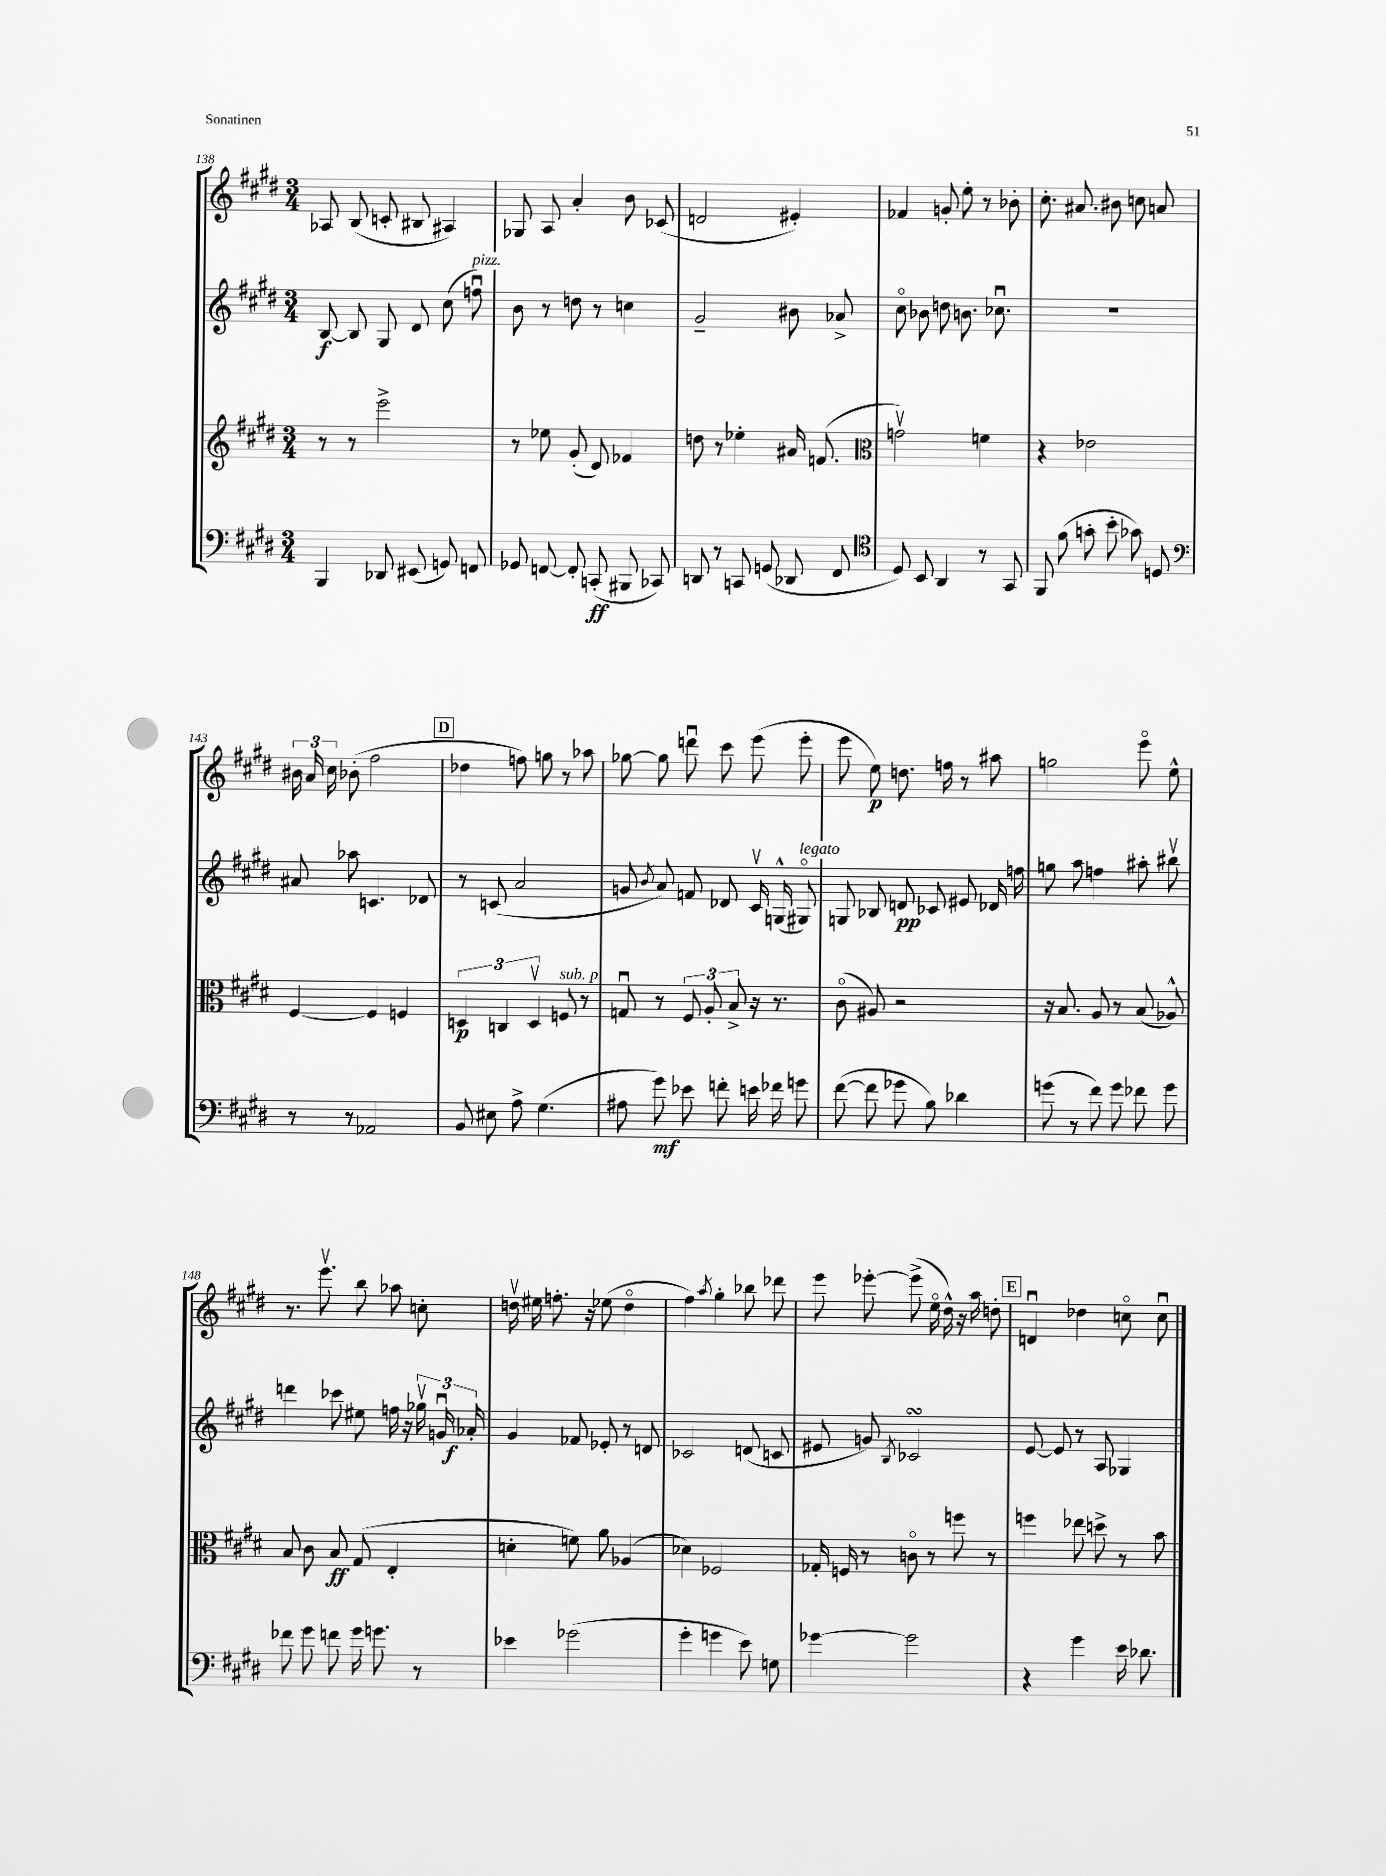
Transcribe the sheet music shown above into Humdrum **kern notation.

**kern	**dynam	**kern	**dynam	**kern	**dynam	**kern	**dynam
*part4	*part4	*part3	*part3	*part2	*part2	*part1	*part1
*staff4	*staff4	*staff3	*staff3	*staff2	*staff2	*staff1	*staff1
*clefF4	*	*clefG2	*	*clefG2	*	*clefG2	*
*k[f#c#g#d#]	*	*k[f#c#g#d#]	*	*k[f#c#g#d#]	*	*k[f#c#g#d#]	*
*M3/4	*	*M3/4	*	*M3/4	*	*M3/4	*
=138	=138	=138	=138	=138	=138	=138	=138
4BBB/	.	8r	.	[8B/	f	8A-X/	.
.	.	8r	.	8B/]	.	(8B/	.
8DD-X/	.	2eee^\	.	8G#/	.	8cn'/	.
(8EE#X/	.	.	.	8d#/	.	8B#X/	.
8GGn/)	.	.	.	(8cc#\	.	4A#X/)	.
!	!	!	!	!LO:TX:a:i:t=pizz.	!	!	!
8FFn/	.	.	.	8ffnu\)	.	.	.
=139	=139	=139	=139	=139	=139	=139	=139
8GG-X/	.	8r	.	8b\	.	8G-X/	.
[8FFn/	.	8ee-X\	.	8r	.	8A/	.
8FF'/]	.	(8g#'/	.	8ddn\	.	4a'/	.
(8CCn'/	ff	8d#/)	.	8r	.	.	.
8BBB#X/	.	4f-X/	.	4ccn\	.	8b\	.
8CC-X/)	.	.	.	.	.	(8c-X/	.
=140	=140	=140	=140	=140	=140	=140	=140
8DDn/	.	8ddn\	.	2g#~/	.	2dn/	.
8r	.	8r	.	.	.	.	.
8CCn/	.	4ee-X'\	.	.	.	.	.
(8GGn/	.	.	.	.	.	.	.
8DD-X/	.	16a#X/	.	8b#X\	.	4e#X'/)	.
.	.	(8.fn/	.	.	.	.	.
8FF#/	.	.	.	8a-X^/	.	.	.
=141	=141	=141	=141	=141	=141	=141	=141
*clefC4	*	*clefC3	*	*	*	*	*
8D#/)	.	2gnv\)	.	8cc#\	.	4f-X/	.
8BB/	.	.	.	8b-X\	.	.	.
4AA/	.	.	.	8ddn\	.	8gn'/	.
.	.	.	.	8.bn\	.	8ee'\	.
8r	.	4fn\	.	.	.	8r	.
.	.	.	.	8.cc-Xu\	.	.	.
8GG#/	.	.	.	.	.	8b-X'\	.
=142	=142	=142	=142	=142	=142	=142	=142
8FF#/	.	4r	.	2.r	.	8.cc#'\	.
(8f#\	.	.	.	.	.	.	.
.	.	.	.	.	.	8.a#X/	.
8gn'\	.	2e-X\	.	.	.	.	.
8b'\	.	.	.	.	.	8b#X\	.
8g-X\)	.	.	.	.	.	8ccn\	.
8Dn/	.	.	.	.	.	8an/	.
!!LO:LB:g=z
=143	=143	=143	=143	=143	=143	=143	=143
*clefF4	*	*	*	*	*	*	*
8r	.	[4F#/	.	8a#X/	.	24b#X\	.
.	.	.	.	.	.	24a/	.
.	.	.	.	.	.	24cc#\	.
8r	.	.	.	8aa-X\	.	(8b-X'\	.
2AA-X/	.	4F#/]	.	4.cn/	.	2ff#\	.
.	.	4Fn/	.	.	.	.	.
.	.	.	.	8d-X/	.	.	.
!!LO:REH:place=s1:t=D
=144	=144	=144	=144	=144	=144	=144	=144
8BB/	.	6Dn/	p	8r	.	4dd-X\	.
8E#X\	.	.	.	(8cn/	.	.	.
.	.	6Cn/	.	.	.	.	.
8A^\	.	.	.	2a/	.	8ffn\)	.
.	.	6Dv/	.	.	.	.	.
(4.G#\	.	.	.	.	.	8ggn\	.
!	!	!LO:TX:a:i:t=sub. p	!	!	!	!	!
.	.	8Fn/	.	.	.	8r	.
.	.	8r	.	.	.	8aa-X\	.
=145	=145	=145	=145	=145	=145	=145	=145
8A#X\	.	8Gnu/	.	8gn/	.	[8gg-X\	.
.	.	.	.	8qb/	.	.	.
8g#\)	mf	8r	.	8a/)	.	8gg-\]	.
8e-X\	.	12F#/	.	8fn/	.	8dddnu\	.
.	.	12A'/	.	.	.	.	.
8fn'\	.	.	.	8d-X/	.	8ccc#\	.
.	.	12B^/	.	.	.	.	.
16en\	.	16r	.	16c#v/	.	(8eee\	.
16f-X\	.	8.r	.	(16Gn^^/	.	.	.
!	!	!	!	!LO:TX:a:i:t=legato	!	!	!
8gn\	.	.	.	8G#X/)	.	8eee'\	.
=146	=146	=146	=146	=146	=146	=146	=146
([8f#\	.	(8c#\	.	8Gn/	.	8eee\	.
8f#\]	.	8A#X/)	.	8B-X/	.	8ee\)	p
8g-X\	.	2r	.	8dn/	pp	8.ddn\	.
8B\)	.	.	.	8c-X/	.	.	.
.	.	.	.	.	.	16ffn\	.
4d-X\	.	.	.	8e#X/	.	8r	.
.	.	.	.	16d-X/	.	8aa#X\	.
.	.	.	.	16ffn\	.	.	.
=147	=147	=147	=147	=147	=147	=147	=147
(8gn\	.	16r	.	8ggn\	.	2ggn\	.
.	.	8.B/	.	.	.	.	.
8r	.	.	.	8aa\	.	.	.
8f#\)	.	8A/	.	4ffn\	.	.	.
8g\	.	8r	.	.	.	.	.
8f-X\	.	(8B/	.	8aa#X'\	.	8eee\	.
8g\	.	8A-X^^/)	.	8bb#Xv\	.	8ee^^\	.
!!LO:LB:g=z
=148	=148	=148	=148	=148	=148	=148	=148
8f-X\	.	8B/	.	4dddn\	.	8.r	.
8g#\	.	8c#\	.	.	.	.	.
.	.	.	.	.	.	8.eeev\	.
8fn\	.	8B/	ff	8ccc-X\	.	.	.
16g#\	.	(8G#/	.	8ee#X\	.	8bb\	.
8.gn\	.	.	.	.	.	.	.
.	.	4E'/	.	16ffn\	.	8aa-X\	.
.	.	.	.	16r	.	.	.
8r	.	.	.	24gg-Xv\	.	8ccn'\	.
.	.	.	.	24gnu/	.	.	.
.	.	.	.	24a-X'/	f	.	.
=149	=149	=149	=149	=149	=149	=149	=149
4e-X\	.	4dn'\	.	4g#/	.	16ddnv\	.
.	.	.	.	.	.	16ee#X\	.
.	.	.	.	.	.	8.ffn'\	.
(2g-X\	.	8fn\)	.	8f-X/	.	.	.
.	.	.	.	.	.	16r	.
.	.	8a\	.	8e-X'/	.	(8ee-X\	.
.	.	(4A-X/	.	8r	.	4dd\	.
.	.	.	.	8dn/	.	.	.
=150	=150	=150	=150	=150	=150	=150	=150
4g#'\	.	4d-X\)	.	2c-X/	.	4ff#\)	.
.	.	.	.	.	.	8qaa/	.
4gn\	.	2F-X/	.	.	.	4gg#'\	.
8e\)	.	.	.	(8dn/	.	8bb-X\	.
8Gn\	.	.	.	8cn/	.	8ddd-X\	.
=151	=151	=151	=151	=151	=151	=151	=151
[4g-X\	.	16G-X'/	.	8e#X/	.	8eee\	.
.	.	16Fn/	.	.	.	.	.
.	.	8r	.	8gn/)	.	[8eee-X'\	.
.	.	.	.	8qB/	.	.	.
2g-\]	.	8cn\	.	2c-XsSSs/	.	(8eee-^\]	.
.	.	8r	.	.	.	16ee\	.
.	.	.	.	.	.	16dd#^^\)	.
.	.	8ffn\	.	.	.	16r	.
.	.	.	.	.	.	16aa\	.
.	.	8r	.	.	.	8ddn'\	.
!!LO:REH:place=s1:t=E
=152	=152	=152	=152	=152	=152	=152	=152
4r	.	4ffn\	.	[8e/	.	4dnu/	.
.	.	.	.	8e/]	.	.	.
4g#\	.	8ee-X\	.	8r	.	4dd-X\	.
.	.	8ddn^\	.	8A/	.	.	.
16e\	.	8r	.	4G-X/	.	8ccn\	.
8.d-X\	.	.	.	.	.	.	.
.	.	8b\	.	.	.	8ccu\	.
==	==	==	==	==	==	==	==
*-	*-	*-	*-	*-	*-	*-	*-
